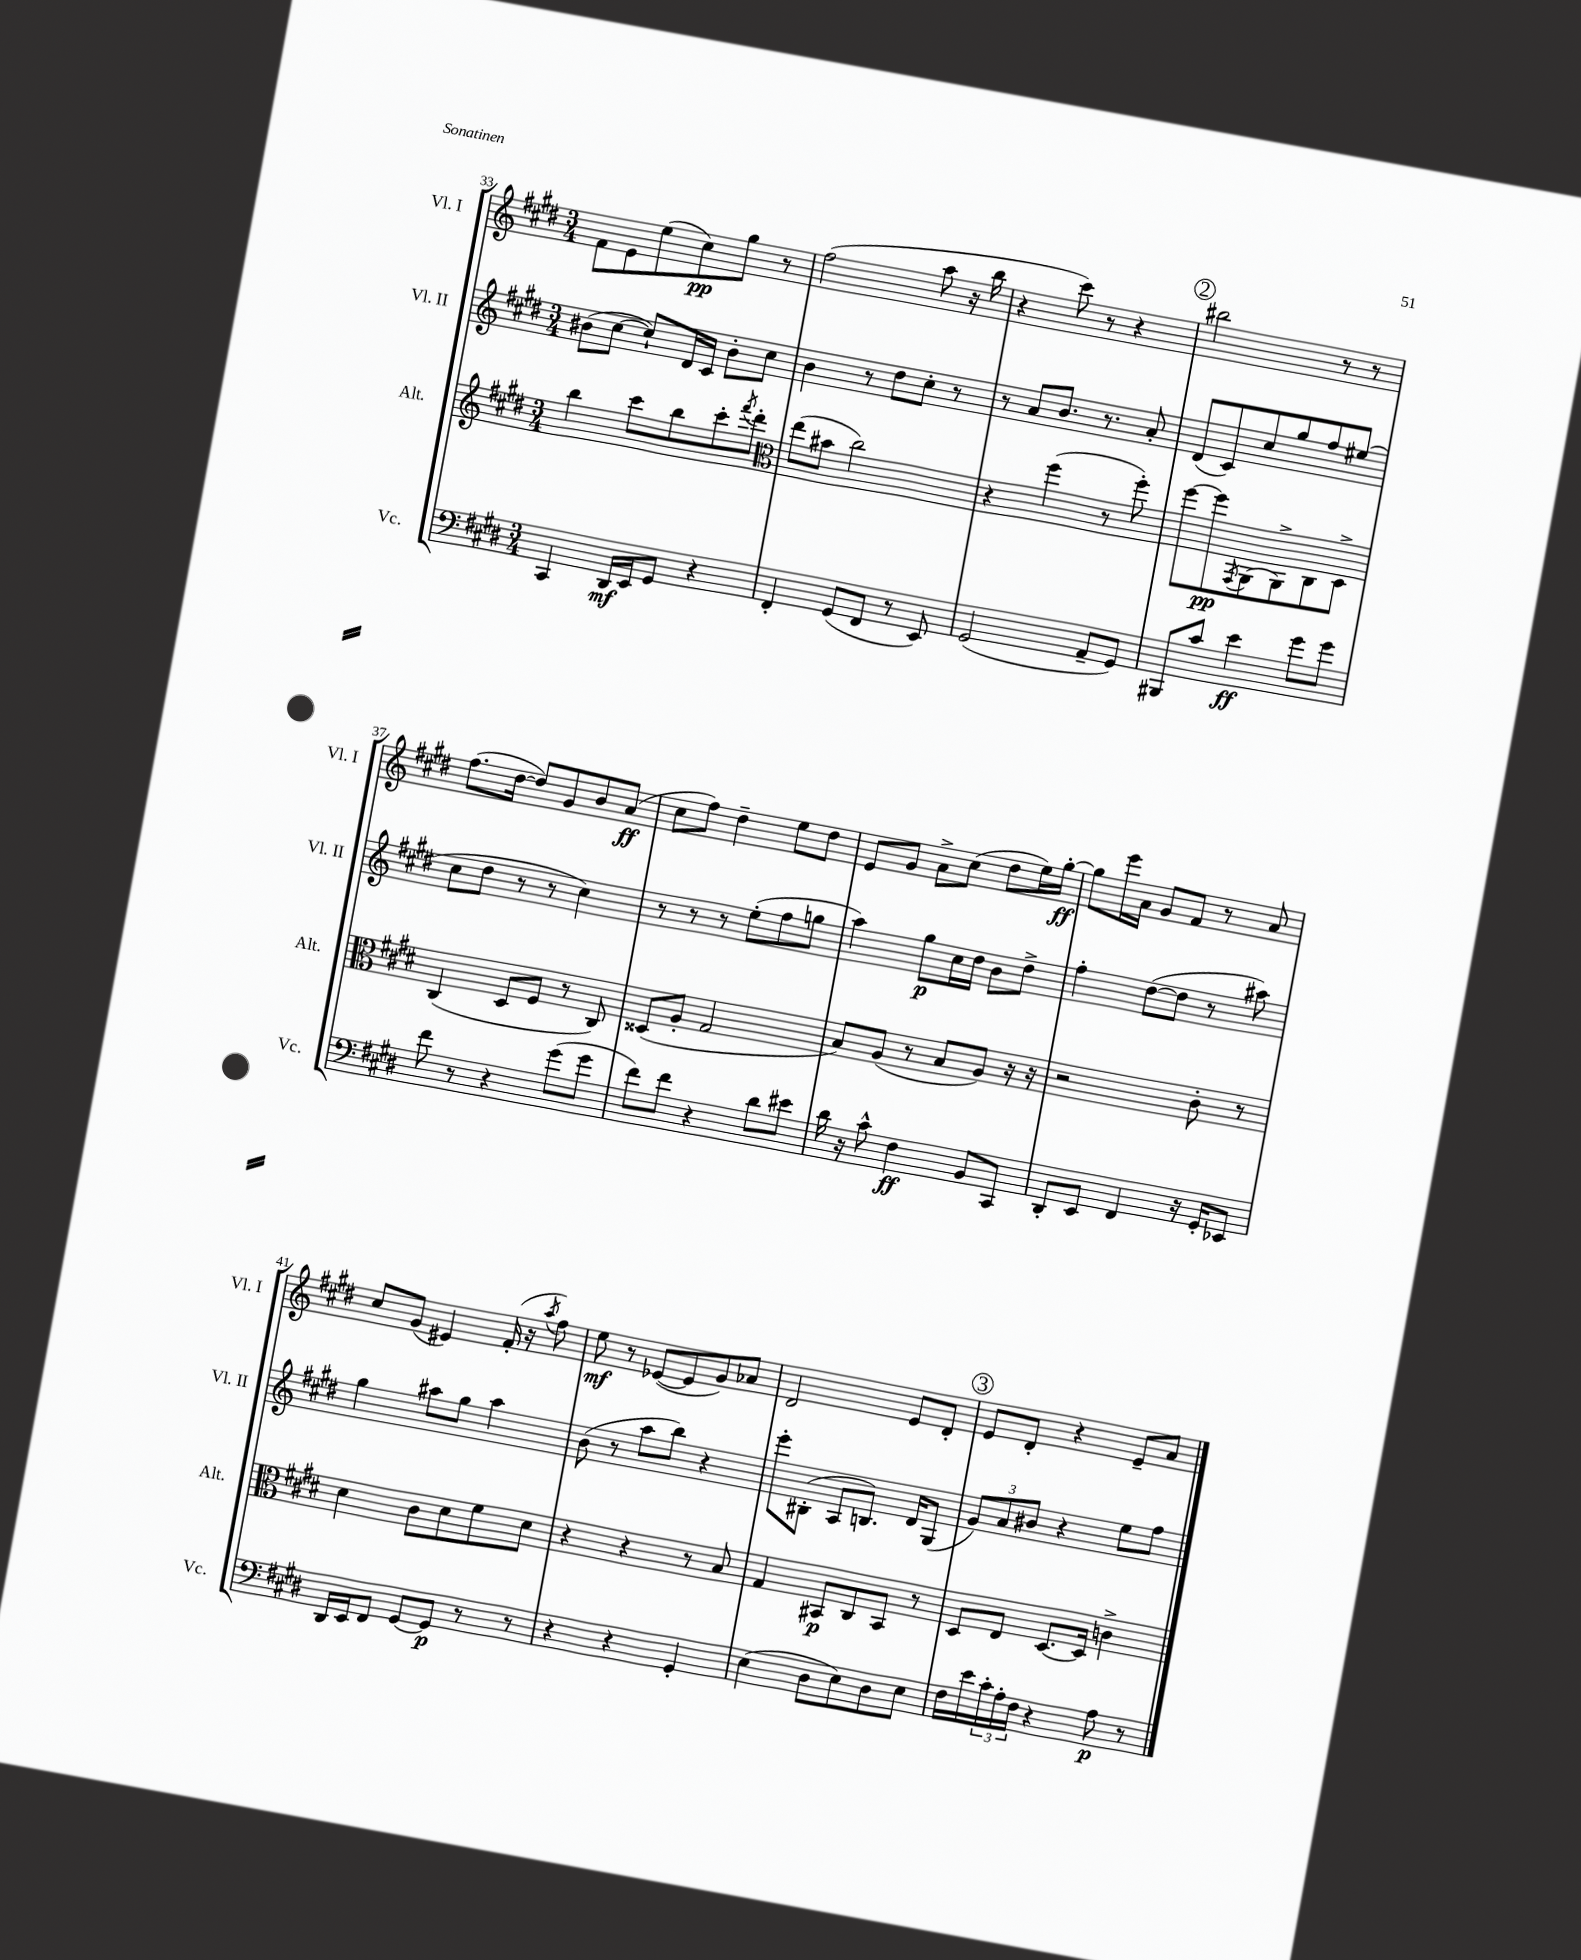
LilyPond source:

<<
\new StaffGroup <<
\new Staff = "s0" \with { instrumentName = "Vl. I" shortInstrumentName = "Vl. I" } {
    \clef treble \key e \major \numericTimeSignature \time 3/4
    fis'8 e'8 e''8( cis''8\pp) gis''8 r8 |
    fis''2( a''8 r16 b''16 |
    r4 cis'''8) r8 r4 |
    \mark \markup { \circle "2" } bis''2 r8 r8 |
    fis''8.( dis''16~ dis''8) gis'8 b'8 a'8\ff( |
    cis''8 fis''8) dis''4-- e''8 dis''8 |
    e'8 gis'8 a'8-> cis''8( dis''8 e''16) gis''16~-.\ff |
    gis''8 e'''16 a'16 gis'8 fis'8 r8 a'8 |
    cis''8 gis'8( eis'4) fis'16-.( r16 \acciaccatura { a''8 } fis''8) |
    e''8\mf r8 ees'8~( ees'8 gis'8) aes'8 |
    dis'2 e'8 dis'8-. |
    \mark \markup { \circle "3" } e'8 dis'8-. r4 e'8-- a'8 \bar "|." |
}
\new Staff = "s1" \with { instrumentName = "Vl. II" shortInstrumentName = "Vl. II" } {
    \clef treble \key e \major \numericTimeSignature \time 3/4
    bis'8( cis''8~ cis''8-!) dis'16 cis'16 bis'8-. cis''8 |
    b'4 r8 dis''8 cis''8-. r8 |
    r8 a'8 b'8. r8. a'8-. |
    \mark \markup { \circle "2" } dis'8( cis'8) cis''8 gis''8 fis''8 eis''8( |
    cis''8 dis''8 r8 r8 cis''4) |
    r8 r8 r8 e''8-.( fis''8 g''8 |
    a''4) gis''8\p cis''16 dis''16 b'8 dis''8-> |
    fis''4-. dis''8~( dis''8 r8 ais''8) |
    gis''4 ais''8 gis''8 ais''4 |
    b'8( r8 a''8 b''8) r4 |
    e'''8-. bis8-.( a8 b8.) dis'16 gis8( |
    \mark \markup { \circle "3" } \tuplet 3/2 { gis'8) a'8 bis'8 } r4 e''8 fis''8 \bar "|." |
}
\new Staff = "s2" \with { instrumentName = "Alt." shortInstrumentName = "Alt." } {
    \clef treble \key e \major \numericTimeSignature \time 3/4
    b''4 cis'''8 b''8 cis'''8-. \acciaccatura { fis'''8 } dis'''8-. |
    \clef alto e''8( bis'8 cis''2) |
    r4 fis''4( r8 fis''8-.) |
    \mark \markup { \circle "2" } fis''8~ fis''8\pp \acciaccatura { gis,8 } a,8( a,8->) cis8 dis8-> |
    cis4( dis8 fis8 r8 cis8) |
    disis8( a8-. gis2 |
    b8) a8( r8 b8 a8) r16 r16 |
    r2 cis'8-. r8 |
    dis'4 cis'8 dis'8 fis'8 dis'8 |
    r4 r4 r8 b8 |
    gis4 bis,8\p cis8 bis,8 r8 |
    \mark \markup { \circle "3" } dis8 e8 dis8.~ dis16 c'4-> \bar "|." |
}
\new Staff = "s3" \with { instrumentName = "Vc." shortInstrumentName = "Vc." } {
    \clef bass \key e \major \numericTimeSignature \time 3/4
    cis,4 dis,16\mf e,16 gis,8 r4 |
    fis,4-. gis,8( fis,8 r8 e,8) |
    gis,2( a,8-- gis,8) |
    \mark \markup { \circle "2" } bis,,8 cis'8 e'4\ff gis'8 gis'8 |
    fis'8 r8 r4 gis'8( gis'8 |
    fis'8) fis'8 r4 dis'8 eis'8 |
    dis'16 r16 cis'8-^ fis4\ff b,8 cis,8 |
    dis,8-. e,8 fis,4 r16 gis,16-. ees,8 |
    dis,16 e,16 fis,8 gis,8~ gis,8\p r8 r8 |
    r4 r4 gis,4-. |
    e4( dis8 e8) dis8 e8 |
    \mark \markup { \circle "3" } fis16 e'16 \tuplet 3/2 { cis'16-. a16-. fis16 } r4 a8\p r8 \bar "|." |
}
>>
>>
\layout { \context { \Score currentBarNumber = #33 } }
